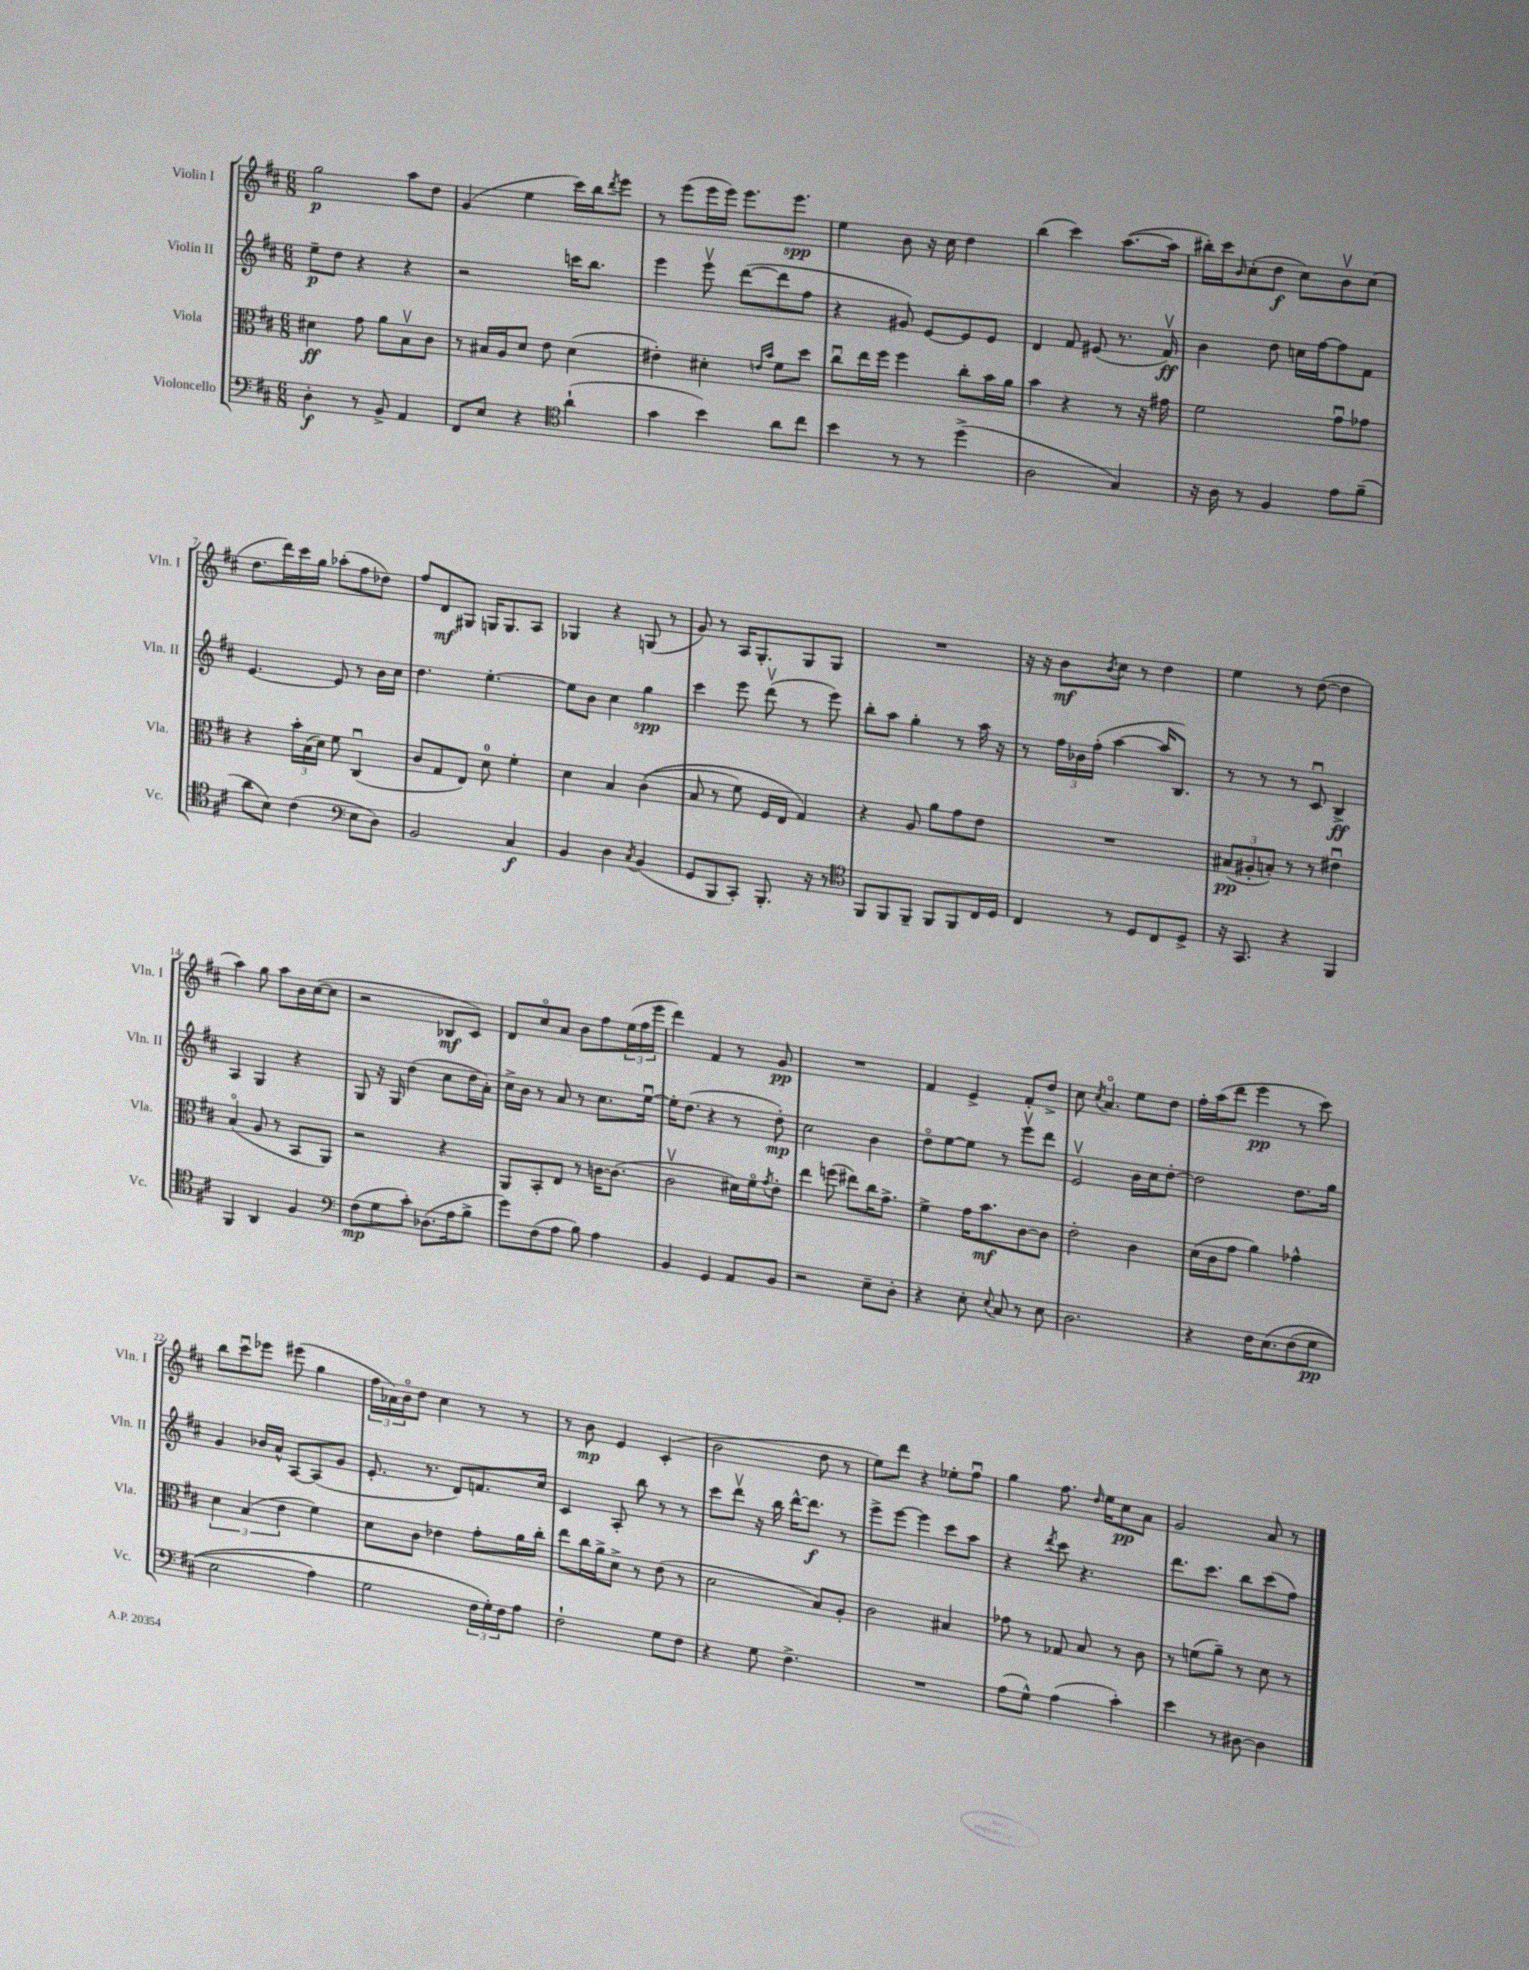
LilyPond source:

<<
\new StaffGroup <<
\new Staff = "s0" \with { instrumentName = "Violin I" shortInstrumentName = "Vln. I" } {
    \clef treble \key d \major \numericTimeSignature \time 6/8
    g''2\p a''8 d''8 |
    g'4( e''4 cis'''16) b''16 \acciaccatura { d'''8 } e'''8 |
    r8 e'''8( e'''16 e'''16) e'''8. e'''8.\spp |
    e''4 b'8 r16 cis''16 d''4 |
    b''4( cis'''4) a''8.~( a''16 |
    bis''16-.) cis'''16 \grace { b'16 } cis''8-.( d''8\f cis''8) b'8\upbow cis''8( |
    d''8. d'''16) cis'''16 g''16 aes''8-.( fis''8 des''8) |
    fis''8 d'8\mf gis8 g16 g8. a8 |
    ges4 r4 g8( r8 |
    g'8) r8 a16 g8.-. g8 g8 |
    R2. |
    r16 r16 b'8\mf \acciaccatura { b'8 } cis''8 r8 d''4 |
    e''4 r8 d''8~( d''4 |
    a''4) g''8 a''8 b'16 cis''16~( cis''8 |
    r2 bes8\mf cis'8) |
    d'8 cis''8\flageolet a'8 b'8 fis''8 \tuplet 3/2 { e''16( fis''16 e'''16 } |
    d'''4) fis'4 r8 g'8\pp |
    R2. |
    fis'4 e'4-> fis'8-. d''8-> |
    cis''8 \acciaccatura { cis''8 } a'4.\flageolet e''8 d''8 |
    fis''16-. a''16( d'''8 e'''4\pp r8 cis'''8) |
    b''8 cis'''8\downbow ees'''8 eis'''8( g''4 |
    \tuplet 3/2 { fis''16 aes'16) b'16\flageolet } d''8 cis''4 r8 r8 |
    r8 b'8\mp e'4 cis'4-.( |
    b'2 d''8 r8 |
    e''8) d'''8 r4 ees''8-. fis''8\downbow |
    g''4 fis''8. \grace { d''16 } e''16 cis''8\pp a'8 |
    g'2 a'8 r8 \bar "|." |
}
\new Staff = "s1" \with { instrumentName = "Violin II" shortInstrumentName = "Vln. II" } {
    \clef treble \key d \major \numericTimeSignature \time 6/8
    e''8--\p d''8 r4 r4 |
    r2 c'''16 b''8. |
    e'''4 e'''8\upbow d'''8~( d'''8 fis''8 |
    r4 gis'8) e'8~ e'8 e'8 |
    d'4 fis'8 eis'8( r8. fis'16\upbow\ff) |
    b'4 d''8 c''16 fis''16~ fis''8 fis'8 |
    e'4.~ e'8 r8 b'16 cis''16 |
    d''4. e''4.~-. |
    e''8 b'8 cis''4 g''4\spp |
    cis'''4 e'''8 d'''8\upbow( r8 e'''8) |
    b''8-. a''8 g''4-. r8 a''16 r16 |
    r8 \tuplet 3/2 { fis''16 bes'16 fis''16-.( } a''4~ a''16 b8.) |
    r8 r8 r8 cis'8\downbow b4->\ff |
    a4 g4 r4 |
    g8 r16 g16 d''4( cis''8 d''16 a'16-.) |
    cis''16-> b'16 r8 a'8 r8 cis''8. e''16~\downbow |
    e''16-. d''8.( r4 r8 d''8-.\mp) |
    cis''2 b'4 |
    d''8\flageolet e''8~ e''8 r8 e'''8\upbow d'''8 |
    e'2\upbow b'16 cis''16 d''8~-. |
    d''2 d''8. g''16 |
    g'4 bes'16 a'16-^ a8~ a8( g'8 |
    e'8.-. r8. d'8) f'8. cis''16 |
    cis'4 a8-. b''8 r8 r8 |
    cis'''8 d'''8\upbow r16 b''16 d'''16~-^ d'''8.\f r8 |
    e'''8-> e'''8~ e'''4 cis'''8 a''8 |
    r4 \acciaccatura { d'''8 } cis'''8 r4. |
    d'''8. cis'''8. b''8 cis'''8( fis''8) \bar "|." |
}
\new Staff = "s2" \with { instrumentName = "Viola" shortInstrumentName = "Vla." } {
    \clef alto \key d \major \numericTimeSignature \time 6/8
    dis'4\ff g'8 a'8 b8\upbow cis'8 |
    r8 bis16 a16 d'8 e'8 d'4( |
    eis'4-.) dis'4-. \grace { e'16 b'16 } fis'8 d''8 |
    cis''8\downbow e''16 fis''16 fis''4 cis''8-. b'16 a'16 |
    b'4 r4 r8 r16 gis'16 |
    fis'2 g'8\downbow ges'8 |
    r4 \tuplet 3/2 { b'16-. b16( d'16) } fis'8 cis4\downbow( |
    cis'8 g8 e8) d'8-0 fis'4-. |
    d'4 b4 cis'4(\( |
    b8 r8 fis'8) fis16 e16 g4\) |
    r4 a8 a'8 g'8 e'8 |
    R2. |
    \tuplet 3/2 { bis8\pp( ais8-. b8-.) } r8 r8 eis'4\downbow |
    b4\flageolet( a8 r8 b,8 a,8) |
    r2 r4 |
    a,8 b,8-. e8 r8 c'16~ c'8.( |
    cis'2\upbow dis'16) fis'16\flageolet \acciaccatura { g'8 } e'8-. |
    e''4 f''8( eis''8) cis''16 g'8.-> |
    fis'4-> g'16 b'8.\mf cis'8~ cis'8 |
    e'2-. cis'4 |
    d'16( cis'16 g'8 a'4) ges'4-^ |
    \tuplet 3/2 { d'4 b4( e'4 } fis'4) |
    d'8 cis'8 ees'4 g'8-. a'16 cis''16-. |
    e''8 cis''16 a'16-> d'8-> r8 e'8( r8 |
    d'2 b8) a8-. |
    cis'2 bis4 |
    ges'8 r8 ges8 b8 r8 cis'8 |
    r8 f'8( a'8--) r8 d'8 r8 \bar "|." |
}
\new Staff = "s3" \with { instrumentName = "Violoncello" shortInstrumentName = "Vc." } {
    \clef bass \key d \major \numericTimeSignature \time 6/8
    d4-.\f r8 b,8-> a,4 |
    fis,8 e8 r4 \clef tenor a'4-!( |
    g'4 b'4) a'8 cis''8 |
    b'4 r8 r8 d''4->( |
    a2 g4) |
    r16 a16 r8 fis4 e'8 fis'8--( |
    a'8 b8) cis'4( \clef bass e8 d8) |
    b,2 cis4\f |
    b,4 d4 \acciaccatura { cis8 } b,4( |
    g,8 b,,8 cis,8-.) b,,8.-. r16 r8 |
    \clef tenor fis,8 fis,8 fis,8-- fis,8 fis,8 cis16 d16 |
    cis4 r8 d8 cis8 d8-> |
    r16 g,8. r4 fis,4 |
    fis,4 a,4 fis4 |
    \clef bass fis8\mp( g8 cis'8-.) des8.( a16 b8-> |
    g'8) fis8( a8 b8) a4 |
    b,4 g,4 a,8 b,8 |
    r2 e8-- d8-. |
    r4 e8-. \appoggiatura { e8 } cis8 r8 e8 |
    d2. |
    r4 fis16 e8.\( fis8( g8\pp |
    e2 a4) |
    g2 \tuplet 3/2 { fis16 g16-.\) fis16 } a8 |
    fis2-! g8 fis8 |
    r4 g8 fis4.-> |
    R2. |
    a8( g8-^) a4( cis'4-.) |
    e'4 r8 dis8~ dis4 \bar "|." |
}
>>
>>
